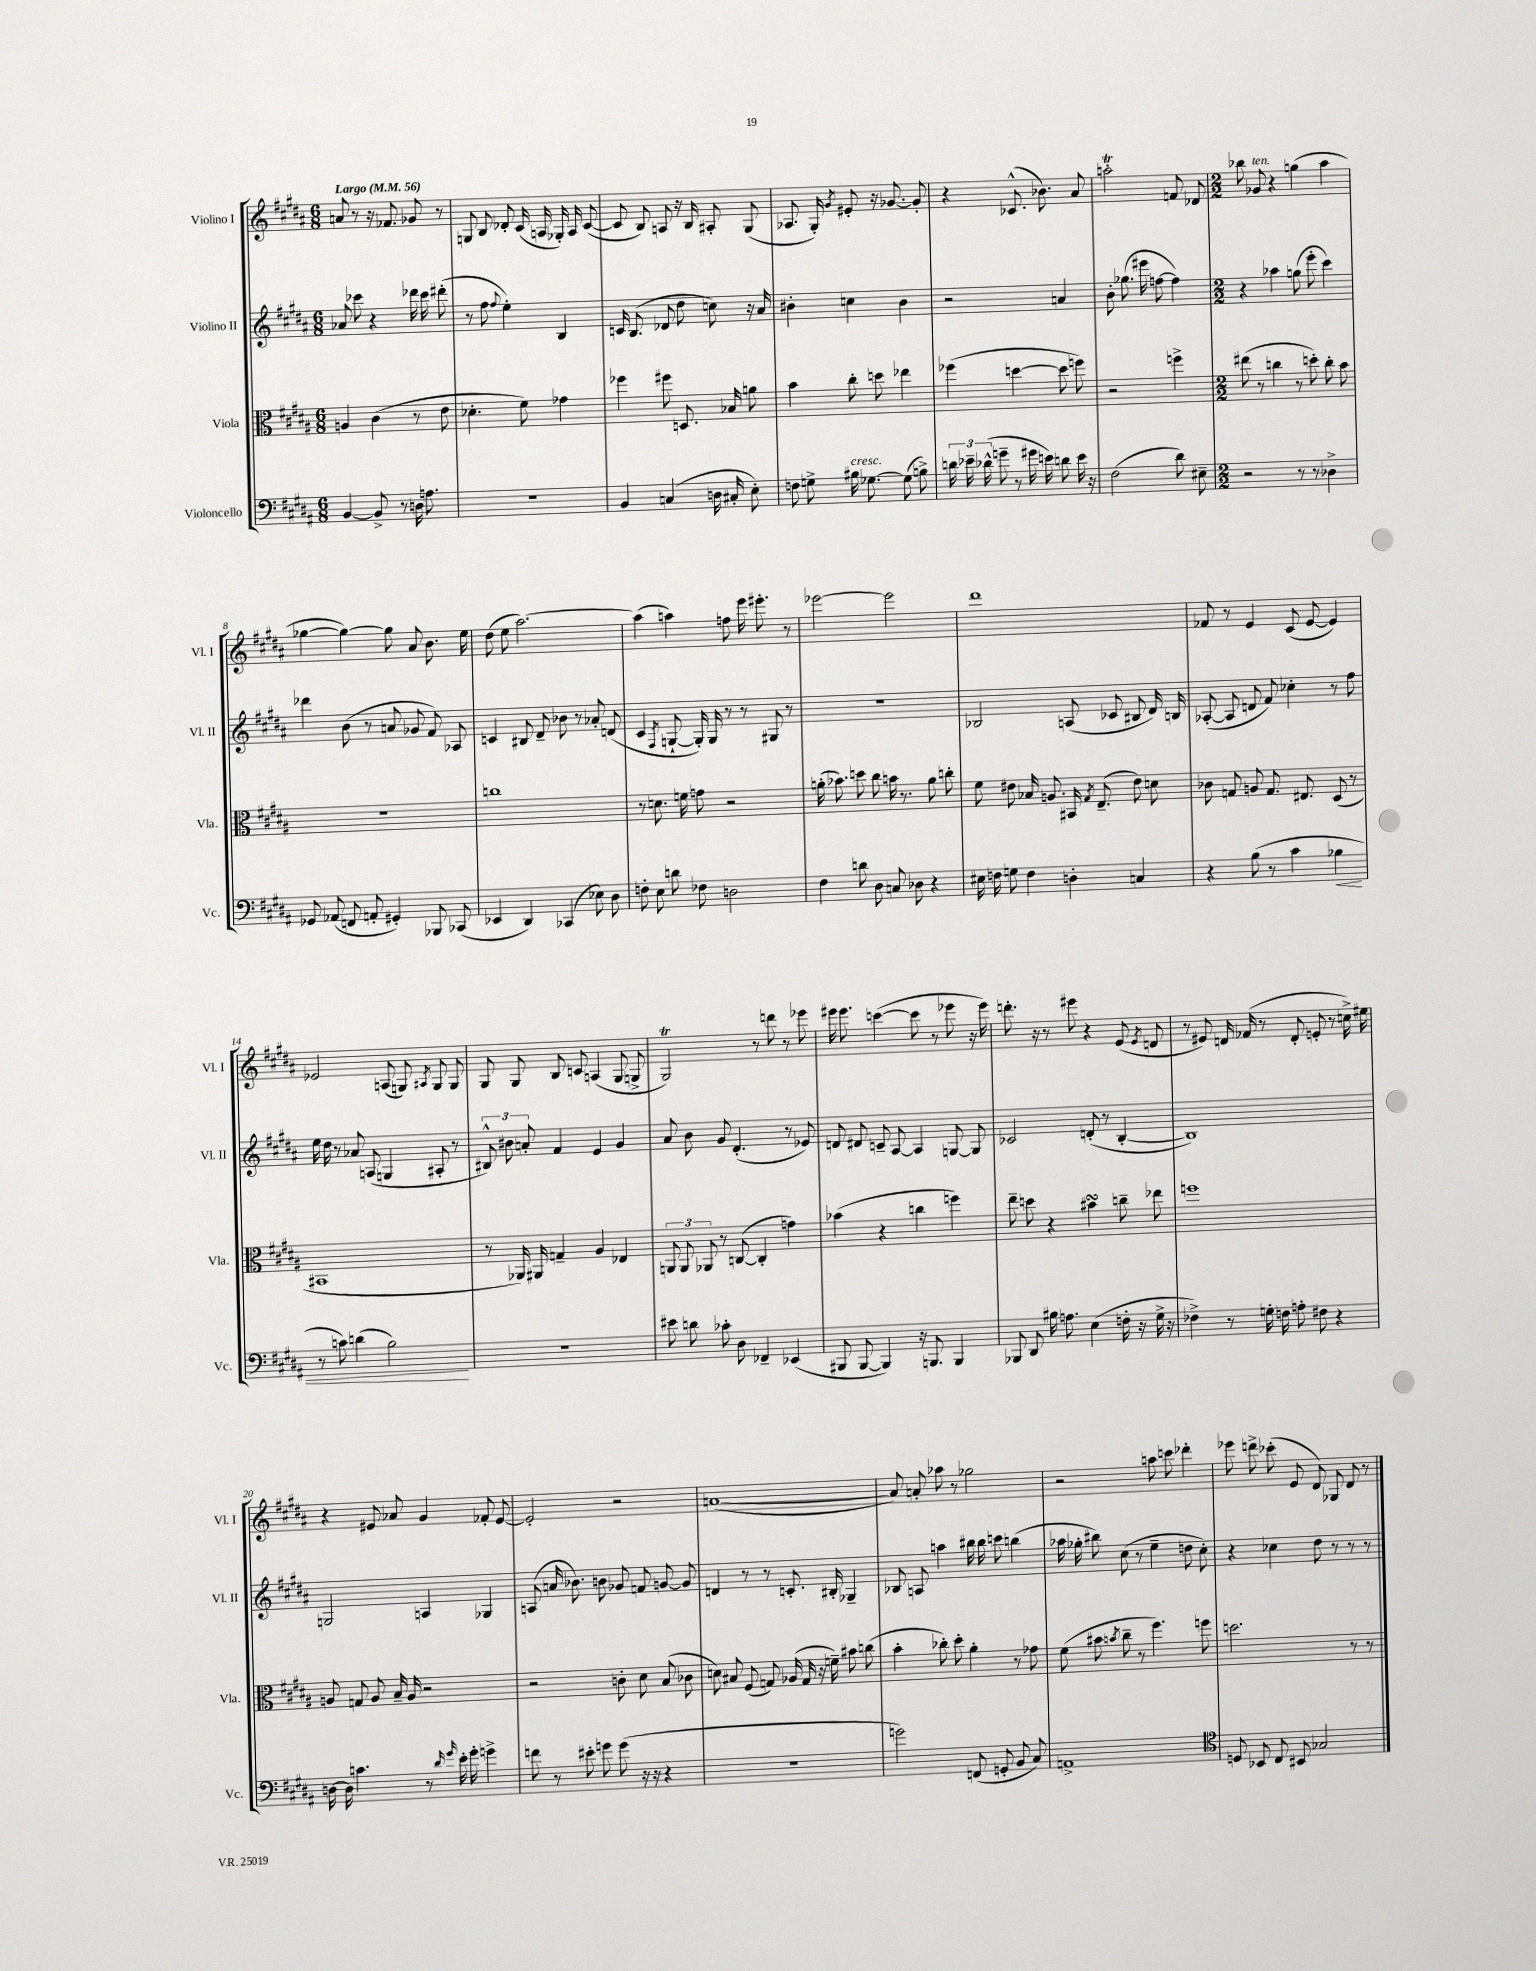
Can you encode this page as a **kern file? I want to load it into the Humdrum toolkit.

**kern	**kern	**kern	**kern
*staff4	*staff3	*staff2	*staff1
*clefF4	*clefC3	*clefG2	*clefG2
*k[f#c#g#d#a#]	*k[f#c#g#d#a#]	*k[f#c#g#d#a#]	*k[f#c#g#d#a#]
*M6/8	*M6/8	*M6/8	*M6/8
*MM56	*MM56	*MM56	*MM56
[4BB/	4A/	8a-/	8a/
.	.	8ccc-\	8r
8BB^/]	(4c#\	4r	16r
.	.	.	8.f-/
8r	.	.	.
16D\	8r	16ddd-\	8g-/
8.A\	.	16ccc-\	.
.	8e\	(8ddd#'\	8r
=	=	=	=
2.r	4.d-'\	8r	8G/
.	.	8ff#\	8B/
.	.	8qqff#/	.
.	.	4ee'\)	8d-'/
.	8f#\)	.	(16c#/
.	.	.	16A/
.	4g-\	4B/	16G-'/)
.	.	.	16A/
.	.	.	([8c#/
=	=	=	=
4BB/	4ff-\	16c/	8c#/]
.	.	(8.B/	.
.	.	.	8B/)
(4C/	8ff#\	8d-/	8A/
.	8.D/	8dd#\	16r
.	.	.	16B/
16D\	.	8cc\)	8A#'/
16C#'/	16B-/	.	.
8E'\)	8a\	16r	(8G#/
.	.	16a#/	.
=	=	=	=
8F\	4b\	4b#'\	8.A-/
8G^\	.	.	.
.	.	.	16G#'/)
.	.	.	8qg#/
16B#\	8cc#'\	4cc\	8e#'/
[8.G-\	.	.	.
.	8dd\	.	16r
.	.	.	[8.g-/
(8G-\]	4ee-\	4b#\	.
8B^\)	.	.	8g-'/]
=	=	=	=
24d\	(4ff-\	2r	4r
24e-~\	.	.	.
(24d-^^\	.	.	.
8g~\	.	.	.
8r	[4dd\	.	(8.c-^^/
16g#\	.	.	.
16e\)	.	.	8.b-\)
8d\	8dd\]	4a/	.
16e\	8ff\)	.	8a#/
16r	.	.	.
=	=	=	=
(2F#\	2r	8b'\	2aa'\
.	.	(8.gg-\	.
.	.	16eee#\	.
.	.	[8ff\	.
8d#\)	4ff^\	4ff\])	8f/
8E#~\	.	.	8d-/
=	=	=	=
*M2/2	*M2/2	*M2/2	*M2/2
2r	(8ee#\	4r	8bb-\
.	8r	.	8g-/
.	4cc\	4aa-\	4r
8r	8r	(8gg\	(4gg\
8r	8dd'\)	8eee'\	.
4D-^\	8cc'\	4ccc#\)	4aa#\
.	8b\	.	.
=	=	=	=
8GG-/	1r	4ddd-\	[4gg-\
(8AA-/	.	.	.
8FF/	.	(8b\	4gg-\_)
8AA'/	.	8r	.
4GG#'/)	.	8a/	8gg-\]
.	.	8g-/	8a#/
8BBB-/	.	8f#/)	8.b\
(8CC-/	.	8A-/	.
.	.	.	16ee\
=	=	=	=
4EE-/	1cc	4c/	(8dd#\
.	.	.	8ee\
4DD#/)	.	8B#/	[2.aa#\)
.	.	8d#~/	.
(4CC-/	.	8b-\	.
.	.	8r	.
8E-\)	.	8a-'/	.
8D#\	.	(8d/	.
=	=	=	=
8F'\	8r	4c#/	(4aa#\]
8E\	8.d\	.	.
.	.	8qF#/	.
8d\	.	[8G`/	4aa\)
.	16f\	.	.
8F-\	8g\	16G'/])	.
.	.	16G/	.
2D\	2r	8r	8ff\
.	.	8r	16eee\
.	.	.	8.eee#'\
.	.	8G#/	.
.	.	8r	8r
=	=	=	=
4F#\	(16a'\	1r	[2eee-\
.	8.b-\)	.	.
8d\	8dd\	.	.
8D#\	8cc#\	.	.
8C/	16b\	.	2eee-\]
.	8.r	.	.
8D-\	.	.	.
4r	8a\	.	.
.	8cc'\	.	.
=	=	=	=
16E#\	8f#\	2B-/	1ddd#
16F\	.	.	.
8G\	8e#\	.	.
4F\	16B-/	.	.
.	8.A/	.	.
4D'\	16BB#/	(8A/	.
.	8qG#/	.	.
.	(8.E~/	.	.
.	.	8c-/	.
4C/	8e#\)	8B#/	.
.	8d\	16d#/)	.
.	.	16B/	.
=	=	=	=
4r	8c-\	([8A-'/	8f-/
.	8G/	8A-/]	8r
(8B\	8A/	8d/	4e/
8r	8.G/	8f#/)	.
4c#\	.	4cc-'\	(8c#/
.	8.E#/	.	.
.	.	.	[8e/
4B-\	(8D#/	8r	4e/])
.	8r	8ff#\	.
=	=	=	=
8r	1BB#	16ee\	2e-/
.	.	16dd#\	.
8c\)	.	8r	.
(4d\	.	8a-/	.
.	.	(8A/	.
2B\)	.	4G/	(8A/
.	.	.	8G/)
.	.	.	8qA#/
.	.	8A#'/	8G/
.	.	8r	8G/
=	=	=	=
1r	8r	12B#^^/)	8G#/
.	.	12b#\	.
.	16AA-/)	.	8G#/
.	.	12a'/	.
.	16AA#/	.	.
.	4G~/	4f#/	8B/
.	.	.	8c/
.	4A#/	4e/	(4A/
.	4E-/	4g#/	8G#/
.	.	.	8G^/
=	=	=	=
8e#\	12AA/	8a#/	2G#/)
.	12AA/	.	.
8d\	.	8b\	.
.	12AA-/	.	.
8c-'\	8r	8g#/	.
8D#\	([8C/	(4.d#'/	.
4FF-~/	4C'/]	.	8r
.	.	.	8ddd\
(4EE-/	4g\)	8r	8r
.	.	8e-/)	8eee-\
=	=	=	=
8BBB#/	(4b-\	8d/	16eee#\
.	.	.	8.eee#\
[8BBB#/	.	8d#/	.
4BBB#/])	4r	8c~/	([4ccc\
.	.	[8A#/	.
16r	4cc\	4A#/]	8ccc\]
8.BBB/	.	.	.
.	.	.	8r
4BBB/	4ff\)	[8G/	8eee-\
.	.	8G/]	16r
.	.	.	16eee-\)
=	=	=	=
8BBB-/	8ee~\	2c-/	8.ddd'\
8DD#/	8dd\	.	.
.	.	.	16r
16B#\	4r	.	8r
8.A\	.	.	.
.	.	.	8eee#\
(4E\	4b#\	(8d'/	4r
.	.	8r	.
16F'\	8cc~\	[4B'/	(8e/
16r	.	.	.
.	.	.	8qe/
16G#^\	8ee-\	.	8d/
16r	.	.	.
=	=	=	=
4F-^\)	1ff	1B])	8r
.	.	.	8e#/)
8r	.	.	16d/
.	.	.	(16f-/
16G'\	.	.	8r
16F\	.	.	.
8A'\	.	.	8d'/
8F#\	.	.	8e'/
4r	.	.	8r
.	.	.	16cc^\)
.	.	.	16ee#\
=	=	=	=
[16D\	8A/	2G/	4r
16D\]	.	.	.
4.c\	8G/	.	.
.	8A/	.	8e#/
.	16B~/	.	8a-/
.	16A/	.	.
8r	2r	4A/	4g#/
16qqd#/	.	.	.
16qqg#/	.	.	.
16e'\	.	.	.
16g#'\	.	.	.
4g^\	.	4G-/	8f-'/
.	.	.	[8e#/
=	=	=	=
8f\	2r	(8A/	2e#'/]
8r	.	16a/	.
.	.	8.b-\)	.
8e#'\	.	.	.
8g\	.	8b\	.
(8g\	8c'\	8g-/	2r
16r	8d#\	8f/	.
16r	.	.	.
4r	(8B/	[8g/	.
.	8c-\	8g/]	.
=	=	=	=
1r	8d\)	4d/	([1a
.	8B#/	.	.
.	(8F#/	8r	.
.	8G/)	8r	.
.	(16A-/	8.c'/	.
.	16G/	.	.
.	16r	.	.
.	16f~\)	16B#'/	.
.	8b#\	4G-~/	.
.	(8cc\	.	.
=	=	=	=
2g\)	4b'\	8B-/	8a/])
.	.	8A/	8a'/
.	8cc-'\)	4aa\	8aa-\
.	8dd#'\	.	8r
(8FF/	4a#'\	16bb#\	2gg-\
.	.	16bb#\	.
8GG'/	.	8ccc\	.
8BB/	8r	(4bb\	.
8C#/)	8g-\	.	.
=	=	=	=
1AA^	(8f#\	16aa-\	2r
.	.	16gg-'\	.
.	8b#\	8bb#\)	.
.	8qb/	.	.
.	8cc#~\	(8cc#\	.
.	8r	8r	.
.	4.ff#\)	4ee~\	8aa\
.	.	.	8ccc\
.	.	8dd\	4ddd-'\
.	8ff\	8cc#'\)	.
=	=	=	=
*clefC4	*	*	*
8D/	2.dd\	4r	8eee-\
8BB-/	.	.	8ddd^\
8C#/	.	4cc-\	(8ccc-'\
8BB#/	.	.	8e/
2G-/	.	8dd#\	8d#/)
.	.	8r	8G-/
.	8r	8r	8d#/
.	8r	8r	8r
==	==	==	==
*-	*-	*-	*-
